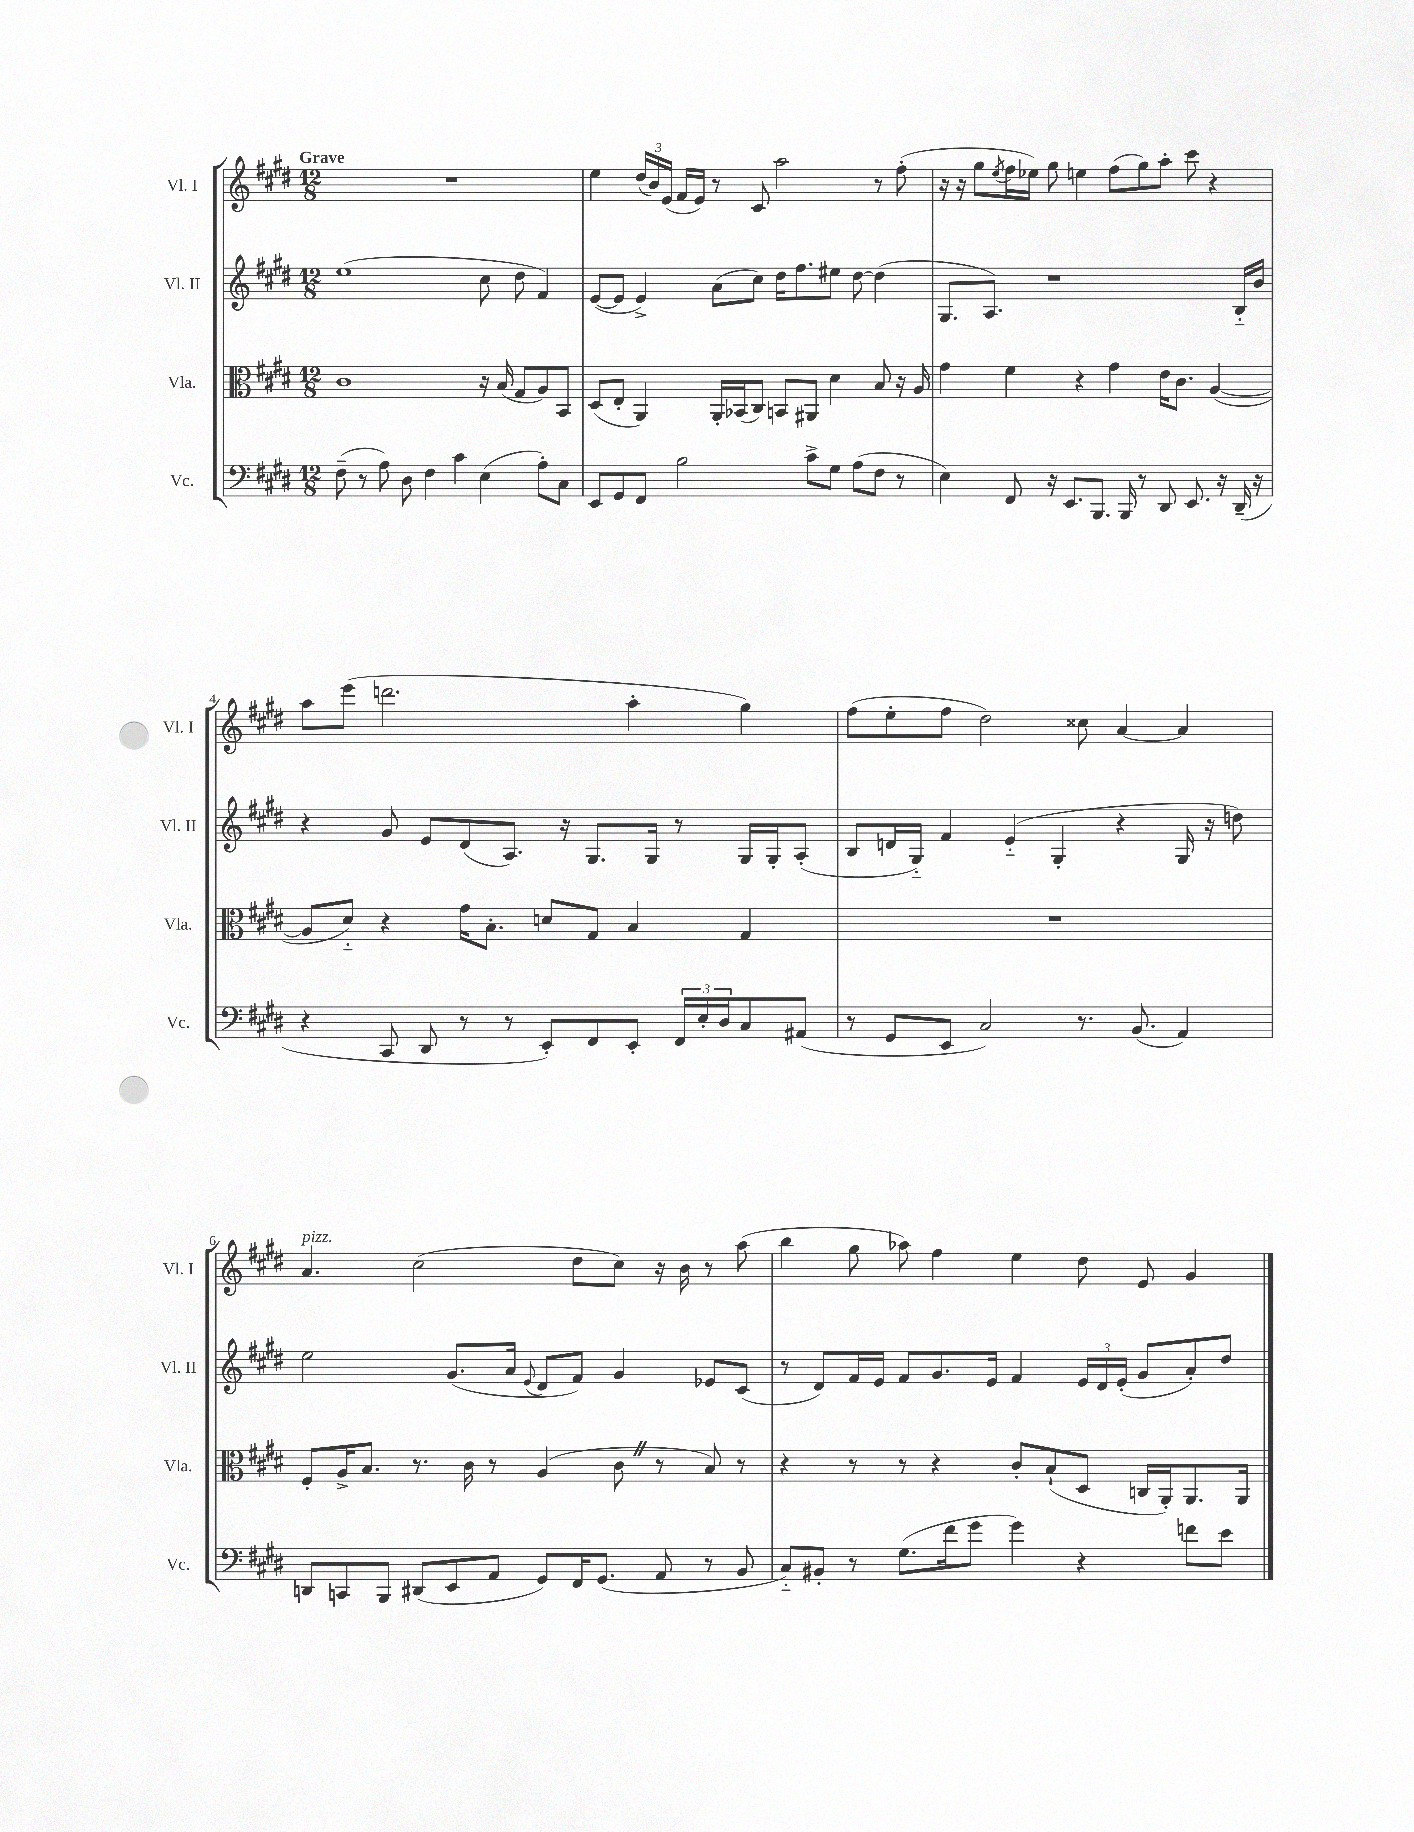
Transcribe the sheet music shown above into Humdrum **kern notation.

**kern	**kern	**kern	**kern
*part4	*part3	*part2	*part1
*staff4	*staff3	*staff2	*staff1
*I"Vc.	*I"Vla.	*I"Vl. II	*I"Vl. I
*I'Vc.	*I'Vla.	*I'Vl. II	*I'Vl. I
*clefF4	*clefC3	*clefG2	*clefG2
*k[f#c#g#d#]	*k[f#c#g#d#]	*k[f#c#g#d#]	*k[f#c#g#d#]
*M12/8	*M12/8	*M12/8	*M12/8
=1	=1	=1	=1
!	!	!	!LO:TX:a:B:t=Grave
(8F#~\	1c#	(1ee	1.r
8r	.	.	.
8A\)	.	.	.
8D#\	.	.	.
4F#\	.	.	.
4c#\	.	.	.
(4E\	16r	8cc#\	.
.	(16B/	.	.
.	8G#/L	8dd#\	.
8A'\L)	8A/)	4f#/)	.
8C#\J	8BB/J	.	.
=2	=2	=2	=2
8EE/L	(8D#/L	([8e/L	4ee\
8GG#/	8E'/J	8e/J]	.
8FF#/J	4AA/)	4e^/)	(24dd#/LL
.	.	.	24b/)
.	.	.	(24e/JJ
2B\	.	.	16f#/LL
.	.	.	16e/JJ)
.	16AA'/LL	(8a\L	8r
.	(16BB-X/J	.	.
.	8C#/J)	8cc#\J)	8c#/
.	8BBn/L	16dd#\KL	2aa\
.	.	8.ff#\	.
8c#^\L	8AA#X/J	.	.
8G#\J	4d#\	8ee#X\J	.
(8A\L	.	[8dd#\	.
8F#\J	8B/	(4dd#\]	8r
8r	16r	.	(8ff#'\
.	16A/	.	.
=3	=3	=3	=3
4E\)	4g#\	8.G#/L	16r
.	.	.	16r
.	.	.	8gg#\L
.	.	8.A/J)	.
.	.	.	8qee/
8FF#/	4f#\	.	16ff#\L
.	.	.	16ee-X\JJ)
16r	.	1r	8gg#\
8.EE/L	.	.	.
.	4r	.	4een\
8.BBB/J	.	.	.
.	4g#\	.	(8ff#\L
16BBB/	.	.	.
8r	.	.	8gg#\)
8DD#/	16e\KL	.	8aa'\J
.	8.c#\J	.	.
8.EE/	.	.	8ccc#\
.	([4A/	.	4r
16r	.	.	.
(16DD#~/	.	16B/LL	.
16r	.	16b/JJ	.
!!LO:LB:g=z
=4	=4	=4	=4
4r	8A/L]	4r	8aa\L
.	8d#/J)	.	(8eee\J
8CC#/	4r	8g#/	2.dddn\
8DD#/	.	8e/L	.
8r	16g#\KL	(8d#/	.
.	8.B'\J	.	.
8r	.	8.A/J)	.
8EE'/L)	8dn/L	.	.
.	.	16r	.
8FF#/	8G#/J	8.G#/L	.
8EE'/J	4B/	.	4aa'\
.	.	16G#/Jk	.
24FF#/LL	.	8r	.
24E'/	.	.	.
24D#/J	.	.	.
8C#/	4G#/	16G#/LL	4gg#\)
.	.	16G#'/J	.
(8AA#X/J	.	(8A'/J	.
=5	=5	=5	=5
8r	1.r	8B/L	(8ff#\L
8GG#/L	.	16dn/L	8ee'\
.	.	16G#/JJ)	.
8EE/J	.	4f#/	8ff#\J
2C#/)	.	.	2dd#\)
.	.	(4e/	.
.	.	4G#'/	.
8.r	.	.	8cc##X\
.	.	4r	[4a/
(8.BB/	.	.	.
4AA/)	.	16G#/	4a/]
.	.	16r	.
.	.	8ddn\)	.
!!LO:LB:g=z
=6	=6	=6	=6
!	!	!	!LO:TX:a:i:t=pizz.
8DDn/L	8F#'/L	2ee\	4.a/
8CCn/	16A^/K	.	.
.	8.B/J	.	.
8BBB/J	.	.	.
(8DD#X/L	8.r	.	(2cc#\
8EE/	.	(8.g#/L	.
.	16c#\	.	.
8AA/J	8r	.	.
.	.	16a/Jk	.
.	.	8qqe/	.
8GG#/L)	(4A/	8d#/L	.
16FF#/K	.	8f#/J)	8dd#\L
(8.GG#/J	.	.	.
.	8c#Z\	4g#/	8cc#\J)
8AA/	8r	.	16r
.	.	.	16b\
8r	8B/)	8e-X/L	8r
8BB/	8r	(8c#/J	(8aa\
=7	=7	=7	=7
8C#/L)	4r	8r	4bb\
8BB#X'/J	.	8d#/L)	.
8r	8r	16f#/L	8gg#\
.	.	16e/JJ	.
(8.G#\L	8r	8f#/L	8aa-X\)
.	4r	8.g#/	4ff#\
16f#\k	.	.	.
8g#\J	.	.	.
.	.	16e/Jk	.
4g#\)	8c#'/L	4f#/	4ee\
.	(8B`/	.	.
4r	8D#/J	24e/LL	8dd#\
.	.	24d#/	.
.	.	(24e'/JJ	.
.	16Cn/LL	8g#/L	8e/
.	16AA'/J)	.	.
8fn\L	8.AA/	8a'/)	4g#/
8e\J	.	8dd#/J	.
.	16AA/Jk	.	.
==	==	==	==
*-	*-	*-	*-
